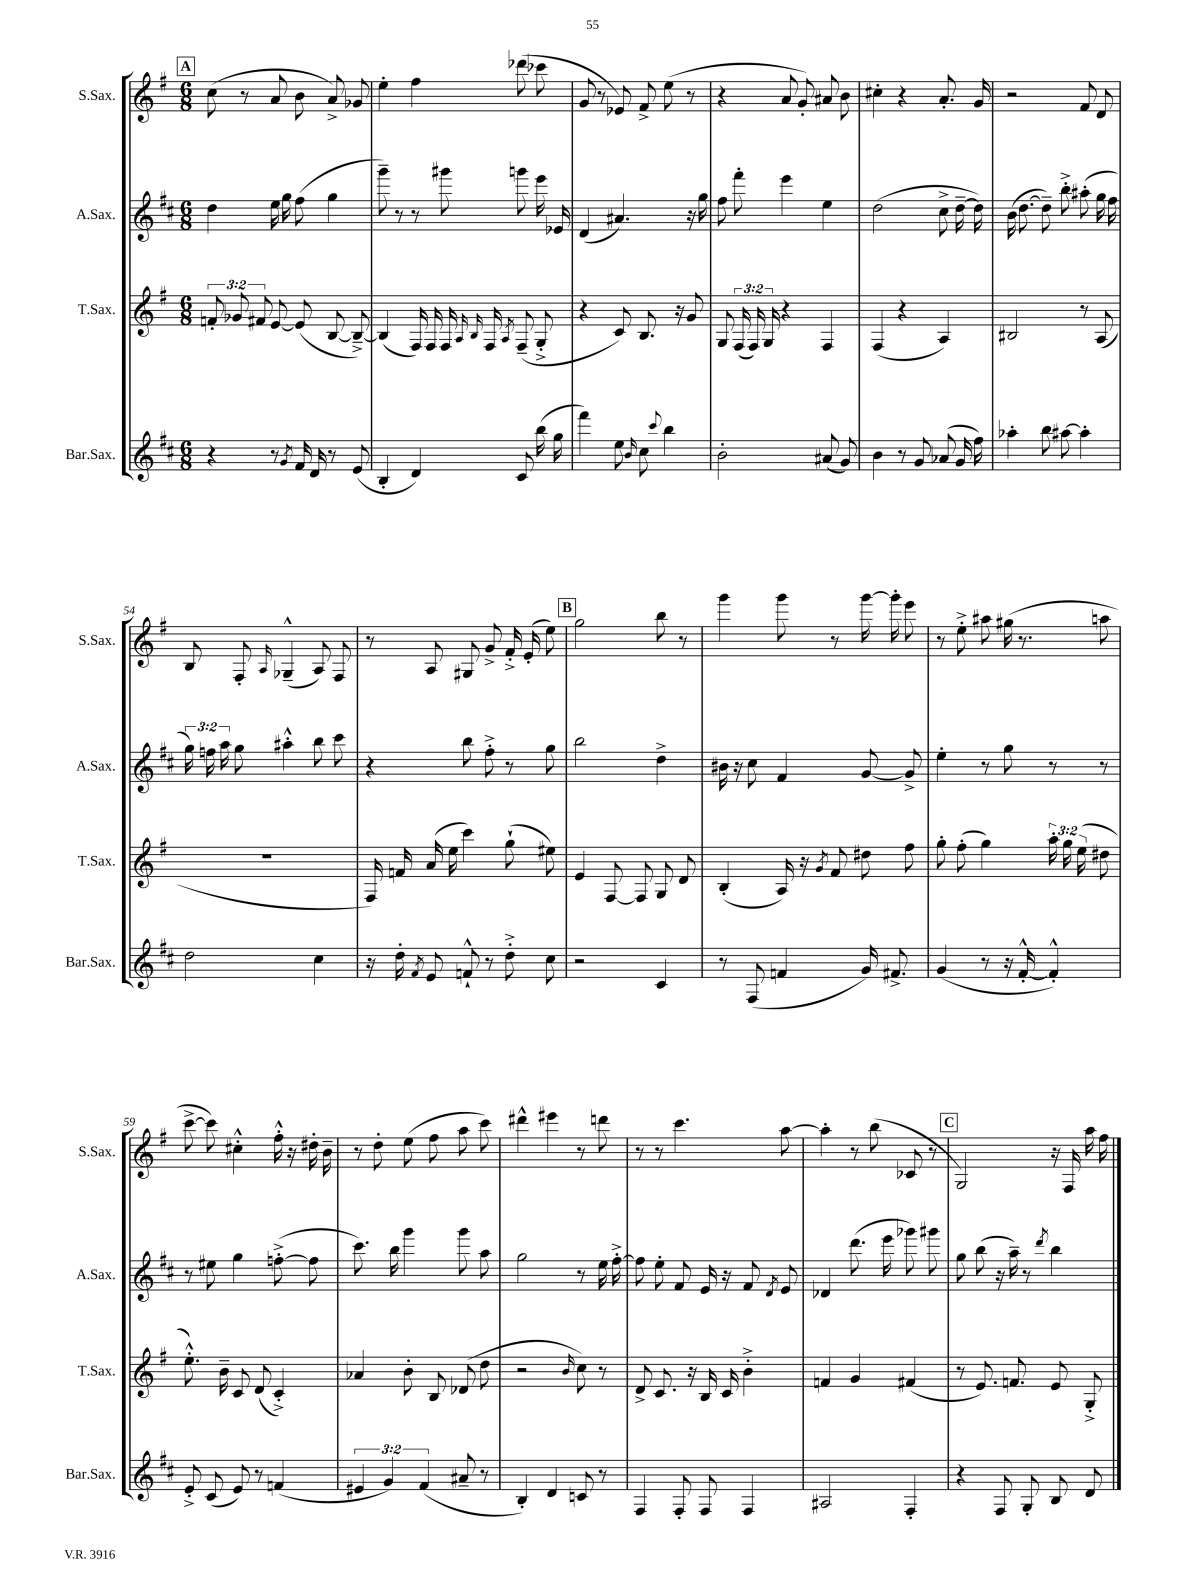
<<
\new StaffGroup <<
\new Staff = "s0" \with { instrumentName = "S.Sax." shortInstrumentName = "S.Sax." } {
    \clef treble \key g \major \numericTimeSignature \time 6/8
    \autoBeamOff \mark \markup { \box "A" } c''8( r8 a'8 b'8 a'8->) ges'8 |
    e''4-. fis''4 des'''8( ces'''8 |
    g'8 r8 ees'8) fis'8-> e''8( r8 |
    r4 a'8 g'8-.) ais'8 b'8 |
    cis''4-. r4 a'8.-. g'16 |
    r2 fis'8 d'8 |
    b8 fis8-. \grace { a16 } ges4---^( a8) fis8 |
    r8 a8 gis8 g'8-> fis'16-.-> e'16-.( e''8) |
    \mark \markup { \box "B" } g''2 b''8 r8 |
    g'''4 g'''8 r8 g'''16~ g'''16-. e'''8 |
    r8 e''8-.-> ais''8 gis''16( r8. a''8 |
    c'''8~-> c'''8) cis''4-.-^ fis''16-.-^ r16 dis''16-. b'16-- |
    r8 d''8-. e''8( fis''8 a''8 c'''8) |
    dis'''4-^ eis'''4 r8 d'''8 |
    r8 r8 c'''4. a''8~ |
    a''4-. r8 b''8( ces'8 r8 |
    \mark \markup { \box "C" } g2) r16 fis16 a''16 fis''16 \bar "|." |
}
\new Staff = "s1" \with { instrumentName = "A.Sax." shortInstrumentName = "A.Sax." } {
    \clef treble \key d \major \numericTimeSignature \time 6/8 \override Staff.TupletNumber.text = #tuplet-number::calc-fraction-text
    \autoBeamOff \mark \markup { \box "A" } d''4 e''16 g''16 fis''8( g''4 |
    g'''8--) r8 r8 gis'''8 g'''8 e'''16 ees'16 |
    d'4( ais'4.) r16 g''16 |
    fis''8 fis'''8-. e'''4 e''4 |
    d''2( cis''8-> d''16~-- d''16) |
    b'16( d''8.~ d''8--) b''8-.-> ais''8-.( g''16 fis''16 |
    \tuplet 3/2 { g''16) f''16 a''16 } g''8 ais''4-.-^ b''8 cis'''8 |
    r4 b''8 fis''8-.-> r8 g''8 |
    \mark \markup { \box "B" } b''2 d''4-> |
    bis'16 r16 cis''8 fis'4 g'8~ g'8-> |
    e''4-. r8 g''8 r8 r8 |
    r8 eis''8 g''4 f''8~-.->( f''8 |
    cis'''8.) b''16 g'''4 g'''8 a''8 |
    g''2 r8 e''16 fis''16~-.-> |
    fis''8 e''8-. fis'8 e'16 r16 fis'8 \acciaccatura { d'8 } e'8 |
    des'4 d'''8.( e'''16 ges'''8) gis'''8 |
    \mark \markup { \box "C" } g''8 b''8( r16 a''16--) r8 \acciaccatura { d'''8 } b''4 \bar "|." |
}
\new Staff = "s2" \with { instrumentName = "T.Sax." shortInstrumentName = "T.Sax." } {
    \clef treble \key g \major \numericTimeSignature \time 6/8 \override Staff.TupletNumber.text = #tuplet-number::calc-fraction-text
    \autoBeamOff \mark \markup { \box "A" } \tuplet 3/2 { f'8-. ges'8 fis'8 } e'8~ e'8( b8~ b8~--->) |
    b4( fis16) fis16 fis16 \grace { a16 b16 } fis16 \acciaccatura { a8 } fis8--( g8-.-> |
    r4 c'8) b8. r16 g'8 |
    g8 \tuplet 3/2 { fis16( fis16) g16 } r4 fis4 |
    fis4( r4 a4) |
    bis2 r8 a8( |
    R2. |
    fis16) f'16 a'16( e''16 c'''4) g''8-!( eis''8) |
    \mark \markup { \box "B" } e'4 fis8~ fis8 g8 d'8 |
    b4-.( a16) r16 \acciaccatura { g'8 } fis'8 dis''8 fis''8 |
    g''8-. fis''8-.( g''4) \tuplet 3/2 { a''16-. g''16 e''16( } dis''8 |
    e''8.-.-^) b'16-- c'8 d'8( c'4-.->) |
    aes'4 b'8-. b8 des'8( d''8 |
    r2 \grace { b'16 } c''8) r8 |
    d'8-> c'8. r16 b16 c'16 b'4-.-> |
    f'4 g'4 fis'4( |
    \mark \markup { \box "C" } r8 e'8.) f'8. e'8 g8-.-> \bar "|." |
}
\new Staff = "s3" \with { instrumentName = "Bar.Sax." shortInstrumentName = "Bar.Sax." } {
    \clef treble \key d \major \numericTimeSignature \time 6/8 \override Staff.TupletNumber.text = #tuplet-number::calc-fraction-text
    \autoBeamOff \mark \markup { \box "A" } r4 r8 \acciaccatura { g'8 } fis'16 d'16 r8 e'8( |
    b4-. d'4) cis'8 b''16( g''16 |
    fis'''4) e''8 \grace { b'16 } cis''8 \appoggiatura { cis'''8 } b''4 |
    b'2-. ais'8( g'8) |
    b'4 r8 g'8 aes'8( g'16 fis''16) |
    aes''4-. b''8 ais''8~ ais''4-. |
    d''2 cis''4 |
    r16 d''16-. \acciaccatura { fis'8 } e'8 f'8-!-^ r8 d''8-.-> cis''8 |
    \mark \markup { \box "B" } r2 cis'4 |
    r8 fis8( f'4 g'16) fis'8.-> |
    g'4( r8 r16 fis'16~-.-^ fis'4-.-^) |
    e'8-.-> cis'8( e'8) r8 f'4( |
    \tuplet 3/2 { eis'4 g'4) fis'4( } ais'8-- r8 |
    b4-.) d'4 c'8 r8 |
    fis4 fis8-. fis8 fis4 |
    ais2 fis4-. |
    \mark \markup { \box "C" } r4 fis8 g8-. b8 d'8 \bar "|." |
}
>>
>>
\layout { \context { \Score currentBarNumber = #48 } }
